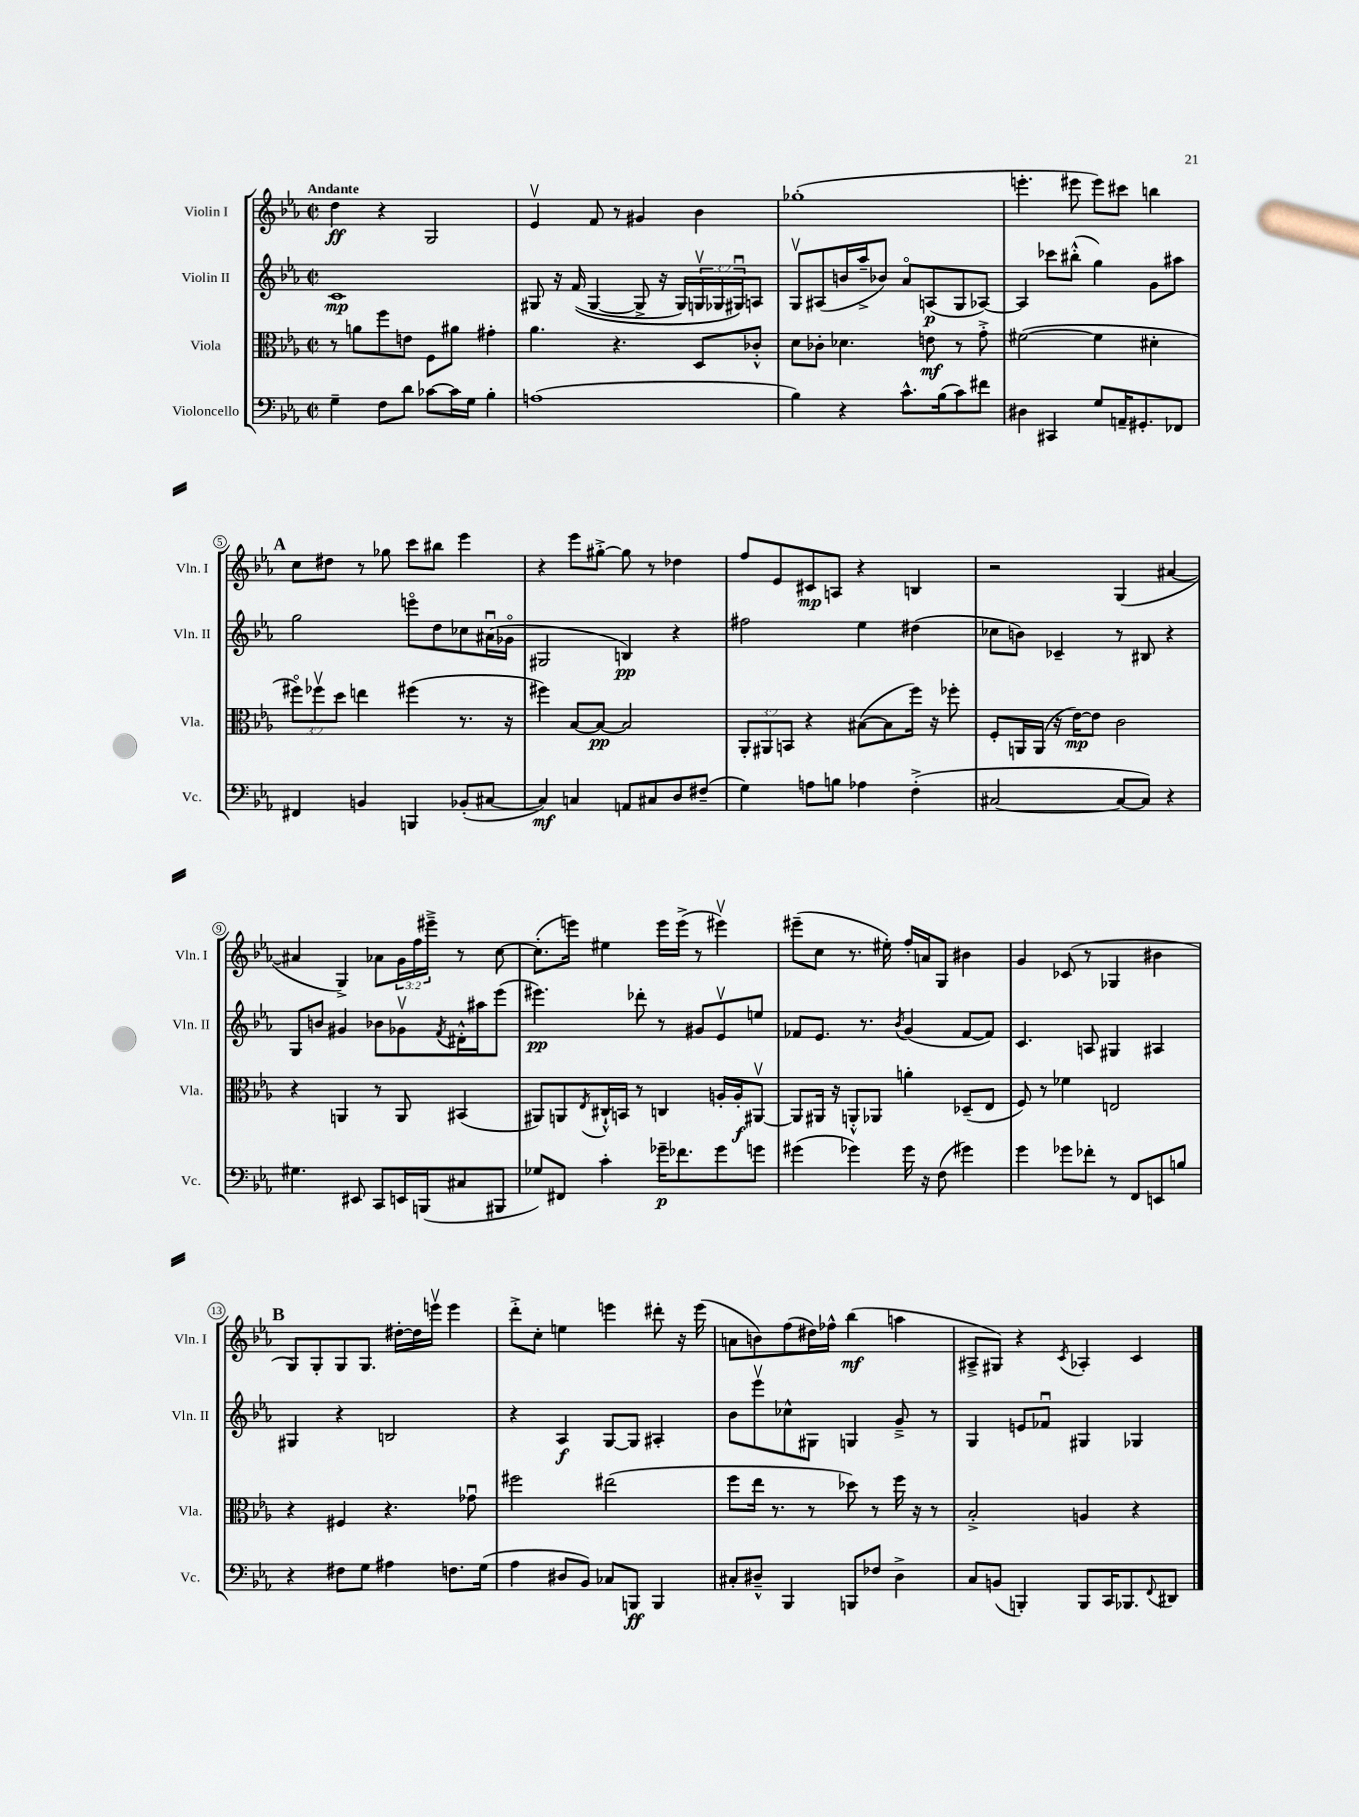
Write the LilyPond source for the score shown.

<<
\new StaffGroup <<
\new Staff = "s0" \with { instrumentName = "Violin I" shortInstrumentName = "Vln. I" } {
    \clef treble \key ees \major \defaultTimeSignature \time 2/2 \override Staff.TupletNumber.text = #tuplet-number::calc-fraction-text \tempo "Andante"
    d''4\ff r4 g2 |
    ees'4\upbow f'8 r8 gis'4 bes'4 |
    ges''1-.( |
    e'''4.-. eis'''8 eis'''8) cis'''8 b''4 |
    \mark \markup { \bold "A" } c''8 dis''8 r8 ges''8 c'''8 bis''8 ees'''4 |
    r4 ees'''8 gis''8~-.-> gis''8 r8 des''4 |
    f''8 ees'8 cis'8\mp a8 r4 b4 |
    r2 g4( ais'4~ |
    ais'4 g4->) aes'8 \tuplet 3/2 { g'16 f''16 eis'''16---> } r8 c''8~ |
    c''8.-.( e'''16) eis''4 e'''16 e'''16->( r8 eis'''4\upbow) |
    eis'''8--( c''8 r8. eis''16-.) f''16-. a'16 g8 bis'4 |
    g'4 ces'8( r8 ges4 bis'4 |
    \mark \markup { \bold "B" } g8) g8-. g8 g8. dis''16~-. dis''16 e'''16\upbow e'''4 |
    d'''8-.-> c''8-. e''4 e'''4 dis'''8-. r16 e'''16( |
    a'8 b'8) f''8( dis''16) fes''16-^ bes''4\mf( a''4 |
    ais8---> gis8) r4 \acciaccatura { c'8 } aes4-. c'4 \bar "|." |
}
\new Staff = "s1" \with { instrumentName = "Violin II" shortInstrumentName = "Vln. II" } {
    \clef treble \key ees \major \defaultTimeSignature \time 2/2 \override Staff.TupletNumber.text = #tuplet-number::calc-fraction-text
    c'1\mp |
    gis8 r16 f'16(\( gis4~ gis8-> r16 gis16) \tuplet 3/2 { g16\upbow ges16 gis16\downbow\) } a8 |
    g8\upbow ais8( b'16 aes''16---> bes'8) aes'8\flageolet a8\p( g8 aes8~) |
    aes4 ces'''8 bis''8-.-^( g''4) g'8 ais''8 |
    \mark \markup { \bold "A" } g''2 e'''8\flageolet d''8 ces''8 ais'16\downbow( ges'16\flageolet |
    gis2 b4\pp) r4 |
    fis''2 ees''4 dis''4( |
    ces''8 b'8) ces'4-- r8 bis8 r4 |
    g8 b'8 gis'4 bes'8 ges'8\upbow \acciaccatura { f'8 } dis'16-.-^ ais''16 ees'''8( |
    eis'''4.\pp) des'''8-. r8 gis'8 ees'8\upbow e''8 |
    fes'8 ees'8. r8. \acciaccatura { bes'8 } g'4( fes'8~ fes'8) |
    c'4. a8 gis4 ais4 |
    \mark \markup { \bold "B" } gis4 r4 b2 |
    r4 aes4\f g8~ g8 ais4-. |
    bes'8 ees'''8\upbow ces''8-^ gis8 g4 g'8---> r8 |
    g4 e'8 fes'8\downbow gis4 ges4 \bar "|." |
}
\new Staff = "s2" \with { instrumentName = "Viola" shortInstrumentName = "Vla." } {
    \clef alto \key ees \major \defaultTimeSignature \time 2/2 \override Staff.TupletNumber.text = #tuplet-number::calc-fraction-text
    r8 a'8 f''8 e'8 f8 ais'8 gis'4-. |
    aes'4. r4. d8 ces'8-.-^ |
    d'8 ces'8-. des'4. e'8\mf r8 g'8-.-> |
    fis'2~( fis'4 dis'4-. |
    \mark \markup { \bold "A" } \tuplet 3/2 { fis''8\flageolet) fes''8\upbow d''8 } e''4 fis''4( r8. r16 |
    fis''4) bes8~ bes8~\pp bes2 |
    \tuplet 3/2 { aes,8-. ais,8 b,8 } r4 bis8~( bis8 f''16) r16 fes''8-. |
    f8-. a,16 a,16( r16 ees'16~\mp) ees'8 c'2 |
    r4 a,4 r8 a,8 bis,4( |
    ais,8) a,8 \acciaccatura { ees8 } cis16-!-^ b,16 r8 c4 a16-. a16-.\f ais,8~\upbow |
    ais,8 ais,16 r16 a,8-.-^ aes,8 a'4-. des8--( ees8 |
    f8) r8 fes'4 e2 |
    \mark \markup { \bold "B" } r4 fis4 r4. ges'8\downbow |
    fis''2 eis''2( |
    f''8 ees''16 r8. r8 des''8) r8 f''16 r16 r8 |
    bes2-.-> a4 r4 \bar "|." |
}
\new Staff = "s3" \with { instrumentName = "Violoncello" shortInstrumentName = "Vc." } {
    \clef bass \key ees \major \defaultTimeSignature \time 2/2
    g4-- f8 d'8 ces'8~ ces'16 g16 bes4-. |
    a1( |
    bes4) r4 c'8.-^ bes16( c'8) fis'8 |
    dis4 cis,4 g8 a,16-- gis,8.-. fes,8 |
    \mark \markup { \bold "A" } fis,4 b,4 b,,4 bes,8-.( cis8~ |
    cis4\mf) c4 a,8 cis8 d8 fis8--( |
    g4) a8 b8 aes4 f4-.->( |
    cis2~ cis8~ cis8) r4 |
    gis4. eis,8 c,8 e,16 b,,16( cis8 bis,,8 |
    ges8) fis,8 c'4-. ges'16--\p fes'8. ges'8 g'8 |
    gis'4( ges'4) ges'16 r16 f8( gis'4) |
    g'4 ges'8 fes'8-. r8 f,8 e,8 b8 |
    \mark \markup { \bold "B" } r4 fis8 g8 ais4 f8. g16( |
    aes4 dis8 bes,8) ces8 b,,8\ff b,,4 |
    cis8-. dis8---^ bes,,4 b,,8 fes8 dis4-> |
    c8 b,8( b,,4-.) b,,8 c,16 bes,,8. \appoggiatura { f,8 } dis,8 \bar "|." |
}
>>
>>
\layout { \context { \Score \override BarNumber.stencil = #(make-stencil-circler 0.1 0.3 ly:text-interface::print) } }
